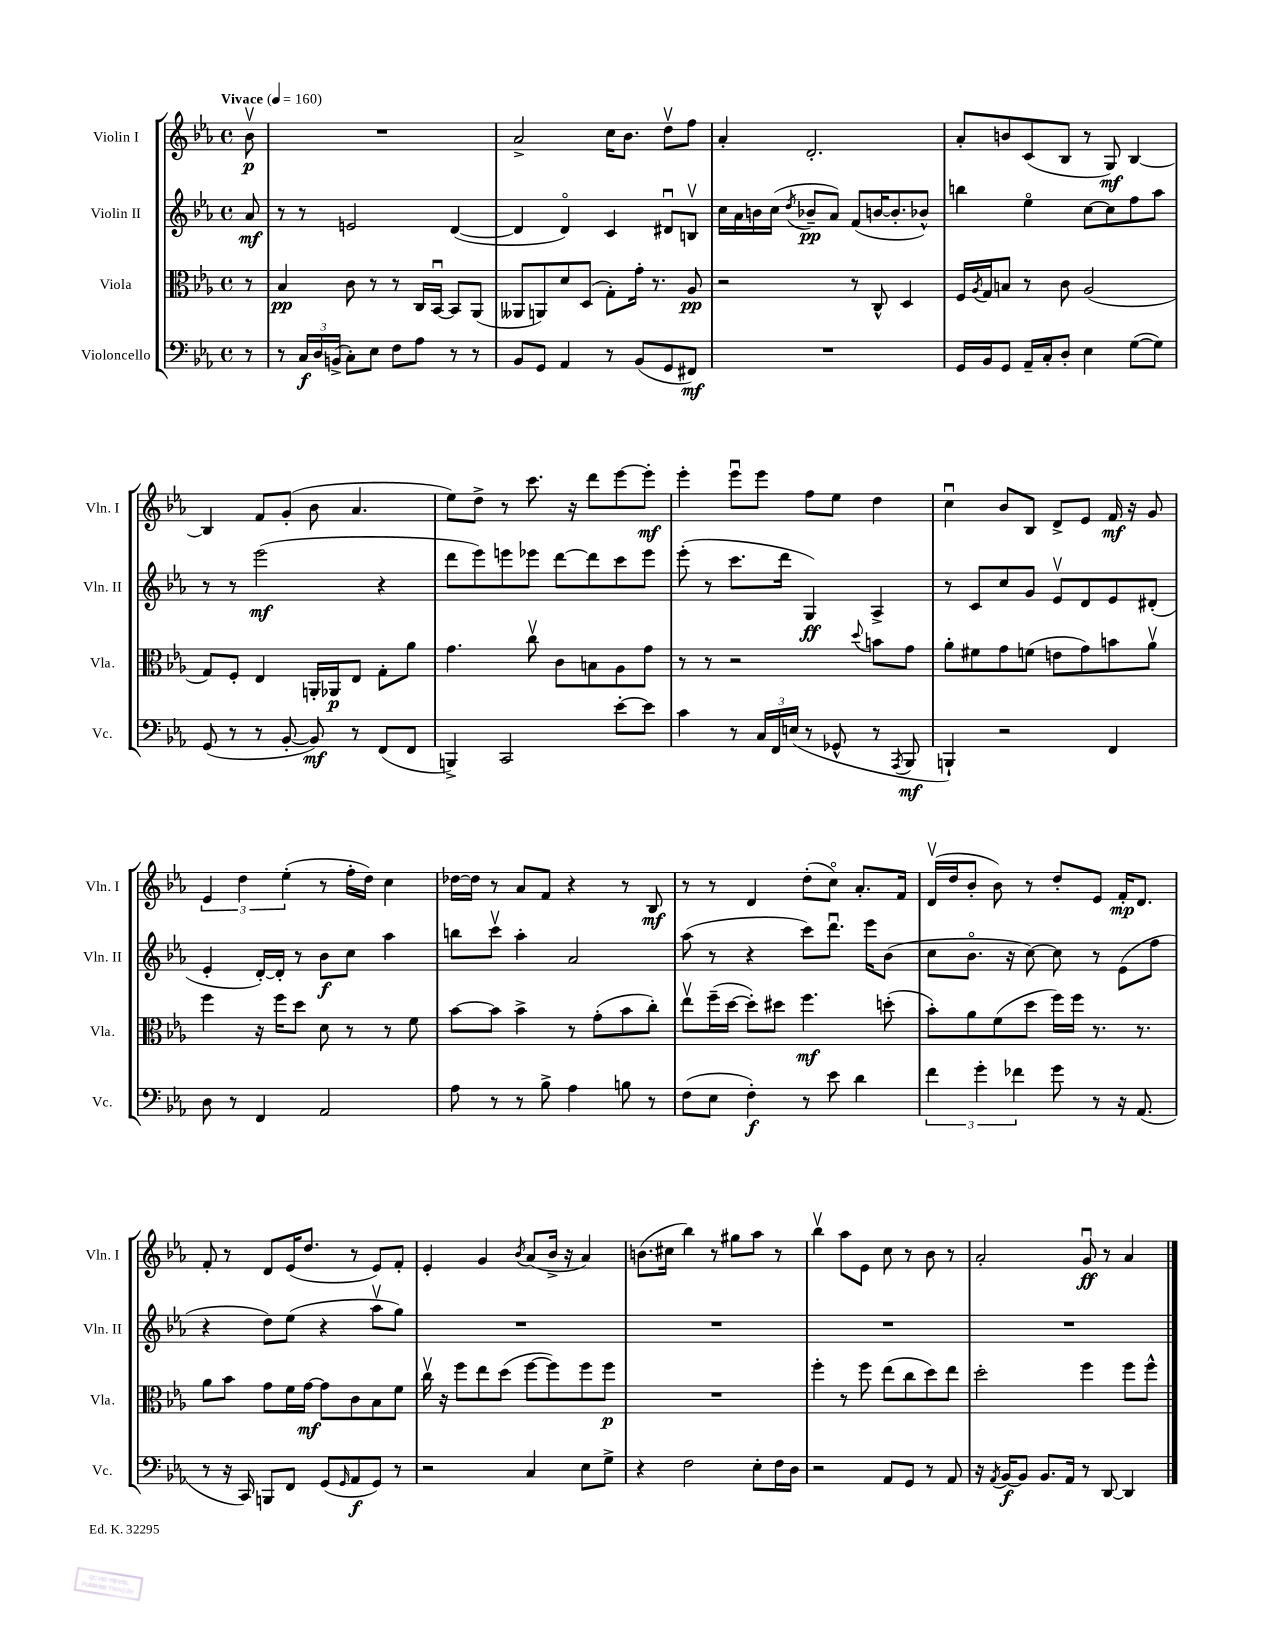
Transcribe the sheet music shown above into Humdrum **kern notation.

**kern	**kern	**kern	**kern
*staff4	*staff3	*staff2	*staff1
*clefF4	*clefC3	*clefG2	*clefG2
*k[b-e-a-]	*k[b-e-a-]	*k[b-e-a-]	*k[b-e-a-]
*M4/4	*M4/4	*M4/4	*M4/4
*met(c)	*met(c)	*met(c)	*met(c)
*MM160	*MM160	*MM160	*MM160
8r	8r	8a-/	8b-v\
=	=	=	=
8r	4B-/	8r	1r
24C/LL	.	8r	.
24D/	.	.	.
(24BB^/JJ	.	.	.
8C'\L)	8c\	2e/	.
8E-\J	8r	.	.
8F\L	8r	.	.
8A-\J	16C/LL	.	.
.	[16BB-u/JJ	.	.
8r	8BB-/]L	([4d/	.
8r	(8AA-/J	.	.
=	=	=	=
8BB-/L	8AA--/L	4d/]	2a-^/
8GG/J	8AA/)	.	.
4AA-/	8d/	4do/)	.
.	(8D/J	.	.
8r	8G'\L)	4c/	16cc\LK
.	.	.	8.b-\J
(8BB-/L	16g'\Jk	.	.
.	8.r	.	.
8GG/	.	8d#u/L	8ddv\L
8FF#/J)	8A-/	8Bv/J	8ff\J
=	=	=	=
1r	2r	16cc\LL	4a-'/
.	.	16a-\	.
.	.	16b\	.
.	.	(16cc\JJ	.
.	.	8qdd/	.
.	.	8b-~/L	2.d'/
.	.	8a-/J)	.
.	8r	(8f/L	.
.	8C^^/	[16b/K	.
.	.	8.b'/]	.
.	4D/	.	.
.	.	8b-^^/J)	.
=	=	=	=
16GG/LL	16F/LL	4bb\	8a-'/L
.	8qA-/	.	.
16BB-/J	16G/J	.	.
8GG/J	8B/J	.	8b/
16AA-~/LL	8r	4ee-o\	(8c/
16C'/J	.	.	.
8D'/J	8c\	.	8B-/J
4E-\	(2A-/	[8cc\L	8r
.	.	8cc\]	8G/)
([8G\L	.	8ff\	[4B-/
8G\]J)	.	8aa-\J	.
=	=	=	=
(8GG/	8G/L)	8r	4B-/]
8r	8F'/J	8r	.
8r	4E-/	(2eee-\	8f/L
[8BB-'/	.	.	(8g'/J
8BB-/])	16AA'/LL	.	8b-\
.	16AA-/J	.	.
8r	8E-/J	.	4.a-/
(8FF/L	8G'\L	4r	.
8FF/J	8a-\J	.	.
=	=	=	=
4BBB^/)	4.g\	8ddd\L	8ee-\L)
.	.	8eee-\)	8dd^\J
2CC/	.	8eee\	8r
.	8ccv\	8eee-\J	8.ccc\
.	8c\L	[8ddd\L	.
.	.	.	16r
.	8B\	8ddd\]	8ddd\L
[8e-'\L	8A-\	8ccc\	[8eee-\
8e-\]J	8g\J	8eee-\J	8eee-'\]J
=	=	=	=
4c\	8r	(8eee-'\	4eee-'\
.	8r	8r	.
8r	2r	8.ccc\L	8eee-u\L
24C/LL	.	.	8eee-\J
24FF/	.	.	.
.	.	16ddd\Jk	.
(24E/JJ	.	.	.
8r	.	4G/)	8ff\L
8GG-^^/	.	.	8ee-\J
.	8qqdd/	.	.
8r	8b\L	4A-^/	4dd\
8qAAA-/	.	.	.
8BBB-/	8g\J	.	.
=	=	=	=
4BBB`/)	8a-'\L	8r	4ccu\
.	8f#\	8c/L	.
2r	8g\	8cc/	8b-/L
.	(8f\J	8g/J	8B-/J
.	8e\L	8e-v/L	8d^/L
.	8g\)	8d/	8e-/J
4FF/	8b\	8e-/	16f/
.	.	.	16r
.	8a-v\J	(8d#'/J	8g/
=	=	=	=
8D\	4ff\	4e-'/	6e-/
8r	.	.	.
.	.	.	6dd\
4FF/	16r	[16d'/LL)	.
.	16ff\LK	16d'/]JJ	.
.	.	.	(6ee-'\
.	8dd\J	8r	.
2AA-/	8d\	8b-\L	8r
.	8r	8cc\J	16ff'\LL
.	.	.	16dd\JJ)
.	8r	4aa-\	4cc\
.	8f\	.	.
=	=	=	=
8A-\	[8b-\L	8bb\L	[16dd-\LL
.	.	.	16dd-\]JJ
8r	8b-\]J	8cccv\J	8r
8r	4b-^\	4aa-'\	8a-/L
8B-^\	.	.	8f/J
4A-\	8r	2a-/	4r
.	(8g'\L	.	.
8B\	8b-\	.	8r
8r	8cc'\J)	.	8B-/
=	=	=	=
(8F\L	8ee-v\L	(8aa-\	8r
8E-\J	(16ff~\L	8r	8r
.	[16dd\JJ	.	.
4F'\)	8dd'\]L)	4r	4d/
.	8dd#\J	.	.
8r	4.ff\	8ccc\L)	(8dd'\L
8e-\	.	8.dddu\J	8cco\J)
4d\	.	.	8.a-'/L
.	.	16eee-\LK	.
.	(8dd'\	(8b-\J	.
.	.	.	16f/Jk
=	=	=	=
6f\	8b-'\L)	8cc\L	(16dv/LL
.	.	.	16dd/J
.	8a-\	8.b-o\J	8b-'/J
6g'\	.	.	.
.	(8f\	.	8b-\)
.	.	16r	.
6f-\	.	.	.
.	8dd\J	[8cc\)	8r
8g\	16ff\LL)	8cc\]	8dd'/L
.	16ff\JJ	.	.
8r	8.r	8r	8e-/J
16r	.	(8e-\L	16f'/LK
(8.AA-/	8.r	.	8.d/J
.	.	8ff\J	.
=	=	=	=
8r	8a-\L	4r	8f'/
16r	8b-\J	.	8r
16CC/)	.	.	.
8BBB/L	8g\L	8dd\L)	8d/L
8FF/J	16f\L	(8ee-\J	(16e-/K
.	[16g\JJ	.	8.dd/J
(8GG/L	8g\]L	4r	.
16qqGG/	.	.	.
8AA-/	8c\	.	8r
8GG/J)	8B-\	8aa-v\L	8e-/L)
8r	8f\J	8gg\J)	8f'/J
=	=	=	=
2r	16ccv\	1r	4e-'/
.	16r	.	.
.	8ff\L	.	.
.	8ee-\	.	4g/
.	(8dd\J	.	.
.	.	.	8qb-/
4C/	[8ff\L	.	(8a-/L
.	8ff\])	.	16b-^/Jk
.	.	.	16r
8E-\L	8ff\	.	4a-/)
8G^\J	8ff\J	.	.
=	=	=	=
4r	1r	1r	(8.b\L
.	.	.	16cc#\Jk
2F\	.	.	4bb-\)
.	.	.	8r
.	.	.	8gg#\L
8E-'\L	.	.	8aa-\J
16F\L	.	.	8r
16D\JJ	.	.	.
=	=	=	=
2r	4ff'\	1r	4bb-v\
.	8r	.	8aa-\L
.	8ff\	.	8e-\J
8AA-/L	(8ee-\L	.	8cc\
8GG/J	8cc\	.	8r
8r	8dd\)	.	8b-\
8AA-/	8ee-\J	.	8r
=	=	=	=
16r	2dd'\	1r	2a-'/
8qAA-/	.	.	.
[16BB-/LK	.	.	.
8BB-/]J	.	.	.
8.BB-/L	.	.	.
16AA-/Jk	.	.	.
8r	4ff\	.	8gu/
[8DD/	.	.	8r
4DD/]	8ff\L	.	4a-/
.	8ff^^\J	.	.
==	==	==	==
*-	*-	*-	*-
